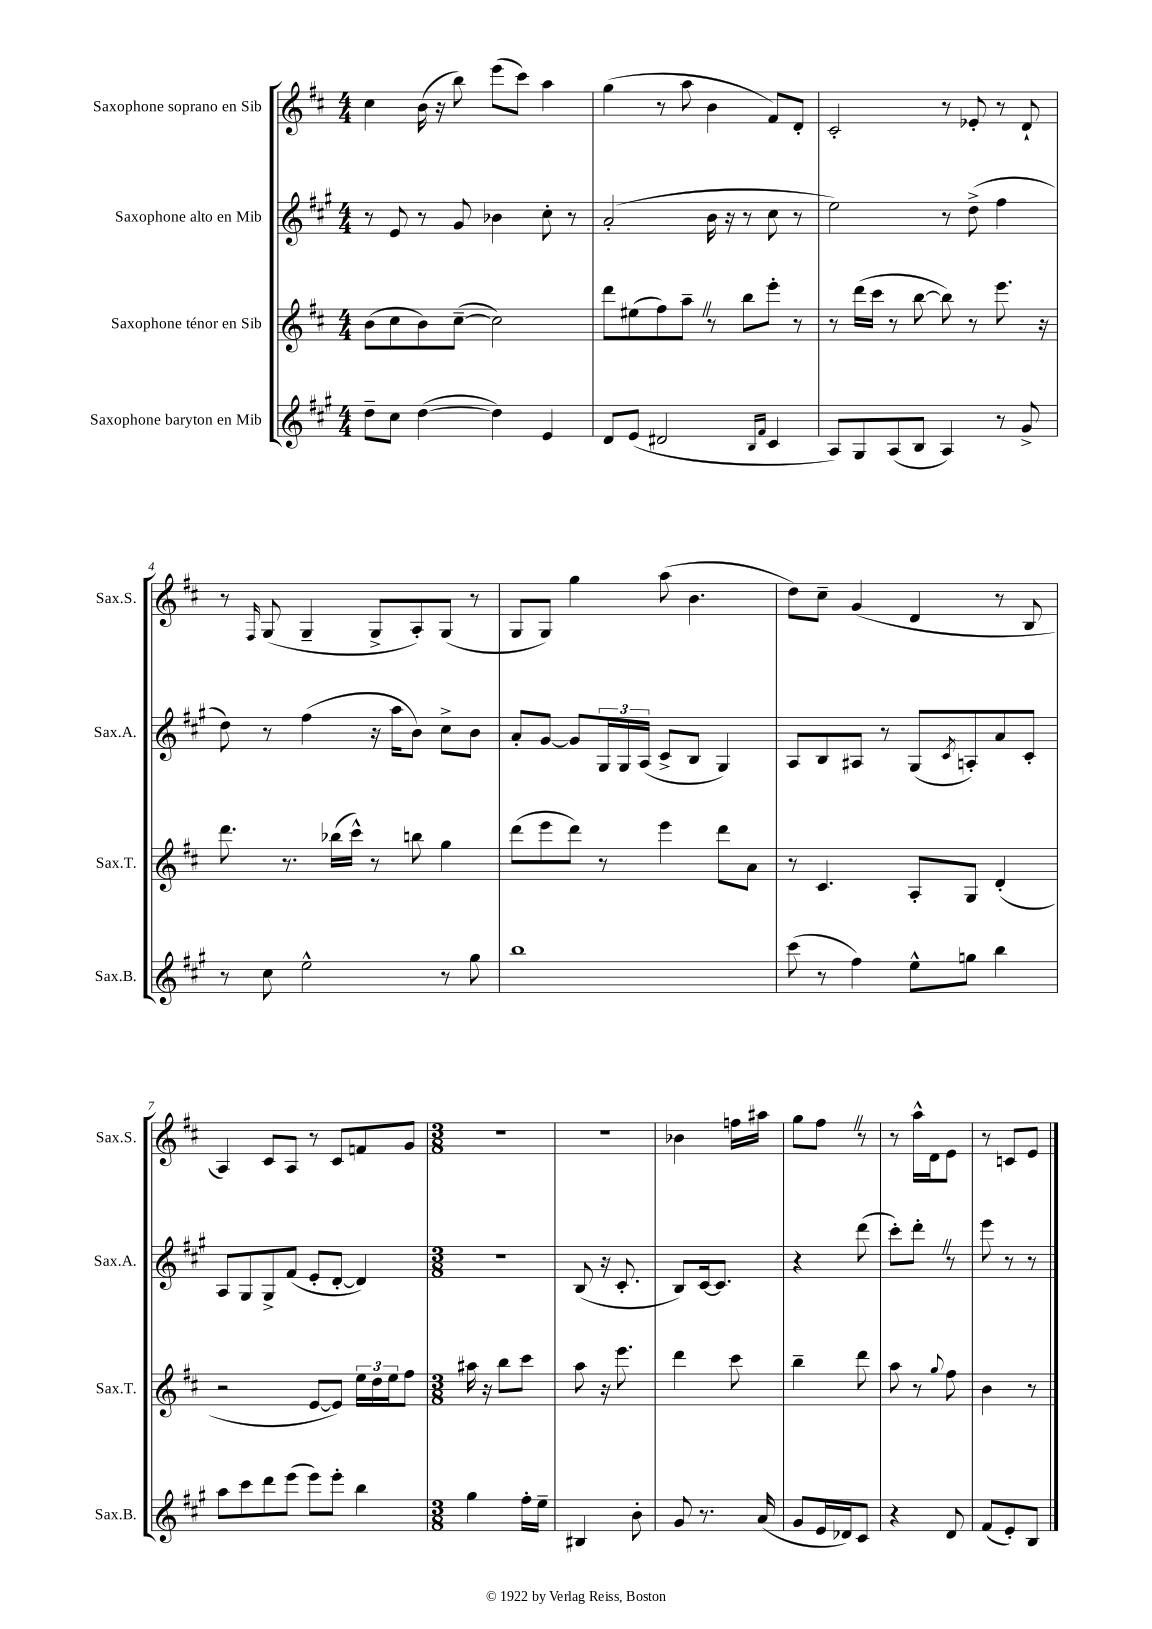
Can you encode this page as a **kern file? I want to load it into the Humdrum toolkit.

**kern	**kern	**kern	**kern
*part4	*part3	*part2	*part1
*staff4	*staff3	*staff2	*staff1
*I"Saxophone baryton en Mib	*I"Saxophone ténor en Sib	*I"Saxophone alto en Mib	*I"Saxophone soprano en Sib
*I'Sax.B.	*I'Sax.T.	*I'Sax.A.	*I'Sax.S.
*clefG2	*clefG2	*clefG2	*clefG2
*k[f#c#g#]	*k[f#c#]	*k[f#c#g#]	*k[f#c#]
*M4/4	*M4/4	*M4/4	*M4/4
=1	=1	=1	=1
8dd~\L	(8b\L	8r	4cc#\
8cc#\J	8cc#\	8e/	.
([4dd\	8b\)	8r	(16b\
.	.	.	16r
.	([8cc#~\J	8g#/	8bb\)
4dd\])	2cc#\])	4b-X\	(8eee\L
.	.	.	8ccc#\J)
4e/	.	8cc#'\	4aa\
.	.	8r	.
=2	=2	=2	=2
8d/L	8ddd\L	(2a'/	(4gg\
(8e/J	(8ee#X\	.	.
2d#X/	8ff#\)	.	8r
.	8aa~Z\J	.	8aa\
.	8r	16b\	4b\
.	.	16r	.
.	8bb\L	8r	.
16qqB/LL	.	.	.
16qqf#/JJ	.	.	.
4c#/	8eee'\J	8cc#\	8f#/L)
.	8r	8r	8d'/J
=3	=3	=3	=3
8A/L)	8r	2ee\)	2c#'/
8G#/	(16ddd\LL	.	.
.	16ccc#\JJ	.	.
(8A/	8r	.	.
8B/J	[8bb\	.	.
4A/)	8bb\])	8r	8r
.	8r	(8dd^\	8e-X'/
8r	8.eee\	4ff#\	8r
8g#^/	.	.	8d`/
.	16r	.	.
!!LO:LB:g=z
=4	=4	=4	=4
8r	8.ddd\	8dd\)	8r
.	.	.	16qqF#/
8cc#\	.	8r	(8G/
.	8.r	.	.
2ee^^\	.	(4ff#\	4G~/
.	(16bb-X\LL	.	.
.	16ccc#^^\JJ)	.	.
.	8r	16r	8G^/L
.	.	16aa\KL	.
.	8bbn\	8b\J)	8A'/)
8r	4gg\	8cc#^\L	(8G/J
8gg#\	.	8b\J	8r
=5	=5	=5	=5
1bb	(8ddd\L	8a'/L	8G/L
.	8eee\	[8g#/J	8G/J)
.	8ddd\J)	8g#/L]	4gg\
.	8r	24G#/L	.
.	.	24G#/	.
.	.	(24A/JJ	.
.	4eee\	8c#^/L	(8aa\
.	.	8B/J	4.b\
.	8ddd\L	4G#/)	.
.	8a\J	.	.
=6	=6	=6	=6
(8ccc#\	8r	8A/L	8dd\L)
8r	4.c#/	8B/	8cc#~\J
4ff#\)	.	8A#X/J	(4g/
.	.	8r	.
8ee^^\L	8A'/L	(8G#/L	4d/
.	.	8qc#/	.
8ggn\J	8G/J	8An'/)	.
4bb\	(4d'/	8a/	8r
.	.	8c#'/J	8B/
!!LO:LB:g=z
=7	=7	=7	=7
8aa\L	2r	8A/L	4A/)
8ccc#\	.	8G#/	.
8ddd\	.	8G#^/	8c#/L
(8eee\J	.	(8f#/J	8A/J
8eee\L)	[8e/L	8e'/L	8r
8eee'\J	8e/J])	[8d'/J	8c#/L
4bb\	24ee\LL	4d/])	8fn/
.	24dd\	.	.
.	24ee\J	.	.
.	8ff#\J	.	8g/J
=8	=8	=8	=8
*M3/8	*M3/8	*M3/8	*M3/8
4gg#\	16aa#X\	4.r	4.r
.	16r	.	.
.	8bb\L	.	.
16ff#'\LL	8ccc#\J	.	.
16ee~\JJ	.	.	.
=9	=9	=9	=9
4B#X/	8aa\	(8B/	4.r
.	16r	16r	.
.	8.eee\	8.c#'/	.
8b'\	.	.	.
=10	=10	=10	=10
8g#/	4ddd\	8B/L)	4b-X\
8.r	.	[16c#/k	.
.	.	8.c#/J]	.
.	8ccc#\	.	16ffn\LL
(16a/	.	.	16aa#X\JJ
=11	=11	=11	=11
8g#/L	4bb~\	4r	8gg\L
16e/L	.	.	8ff#Z\J
16d-X/J)	.	.	.
8c#/J	8ddd\	(8ddd\	8r
=12	=12	=12	=12
4r	8aa\	8ccc#'\L)	8r
.	8r	8ddd'Z\J	16aa^^\LL
.	.	.	16d\J
.	8qqgg/	.	.
8d/	8ff#\	8r	8e\J
=13	=13	=13	=13
(8f#/L	4b\	8eee\	8r
8e'/)	.	8r	8cn/L
8B/J	8r	8r	8e/J
==	==	==	==
*-	*-	*-	*-
